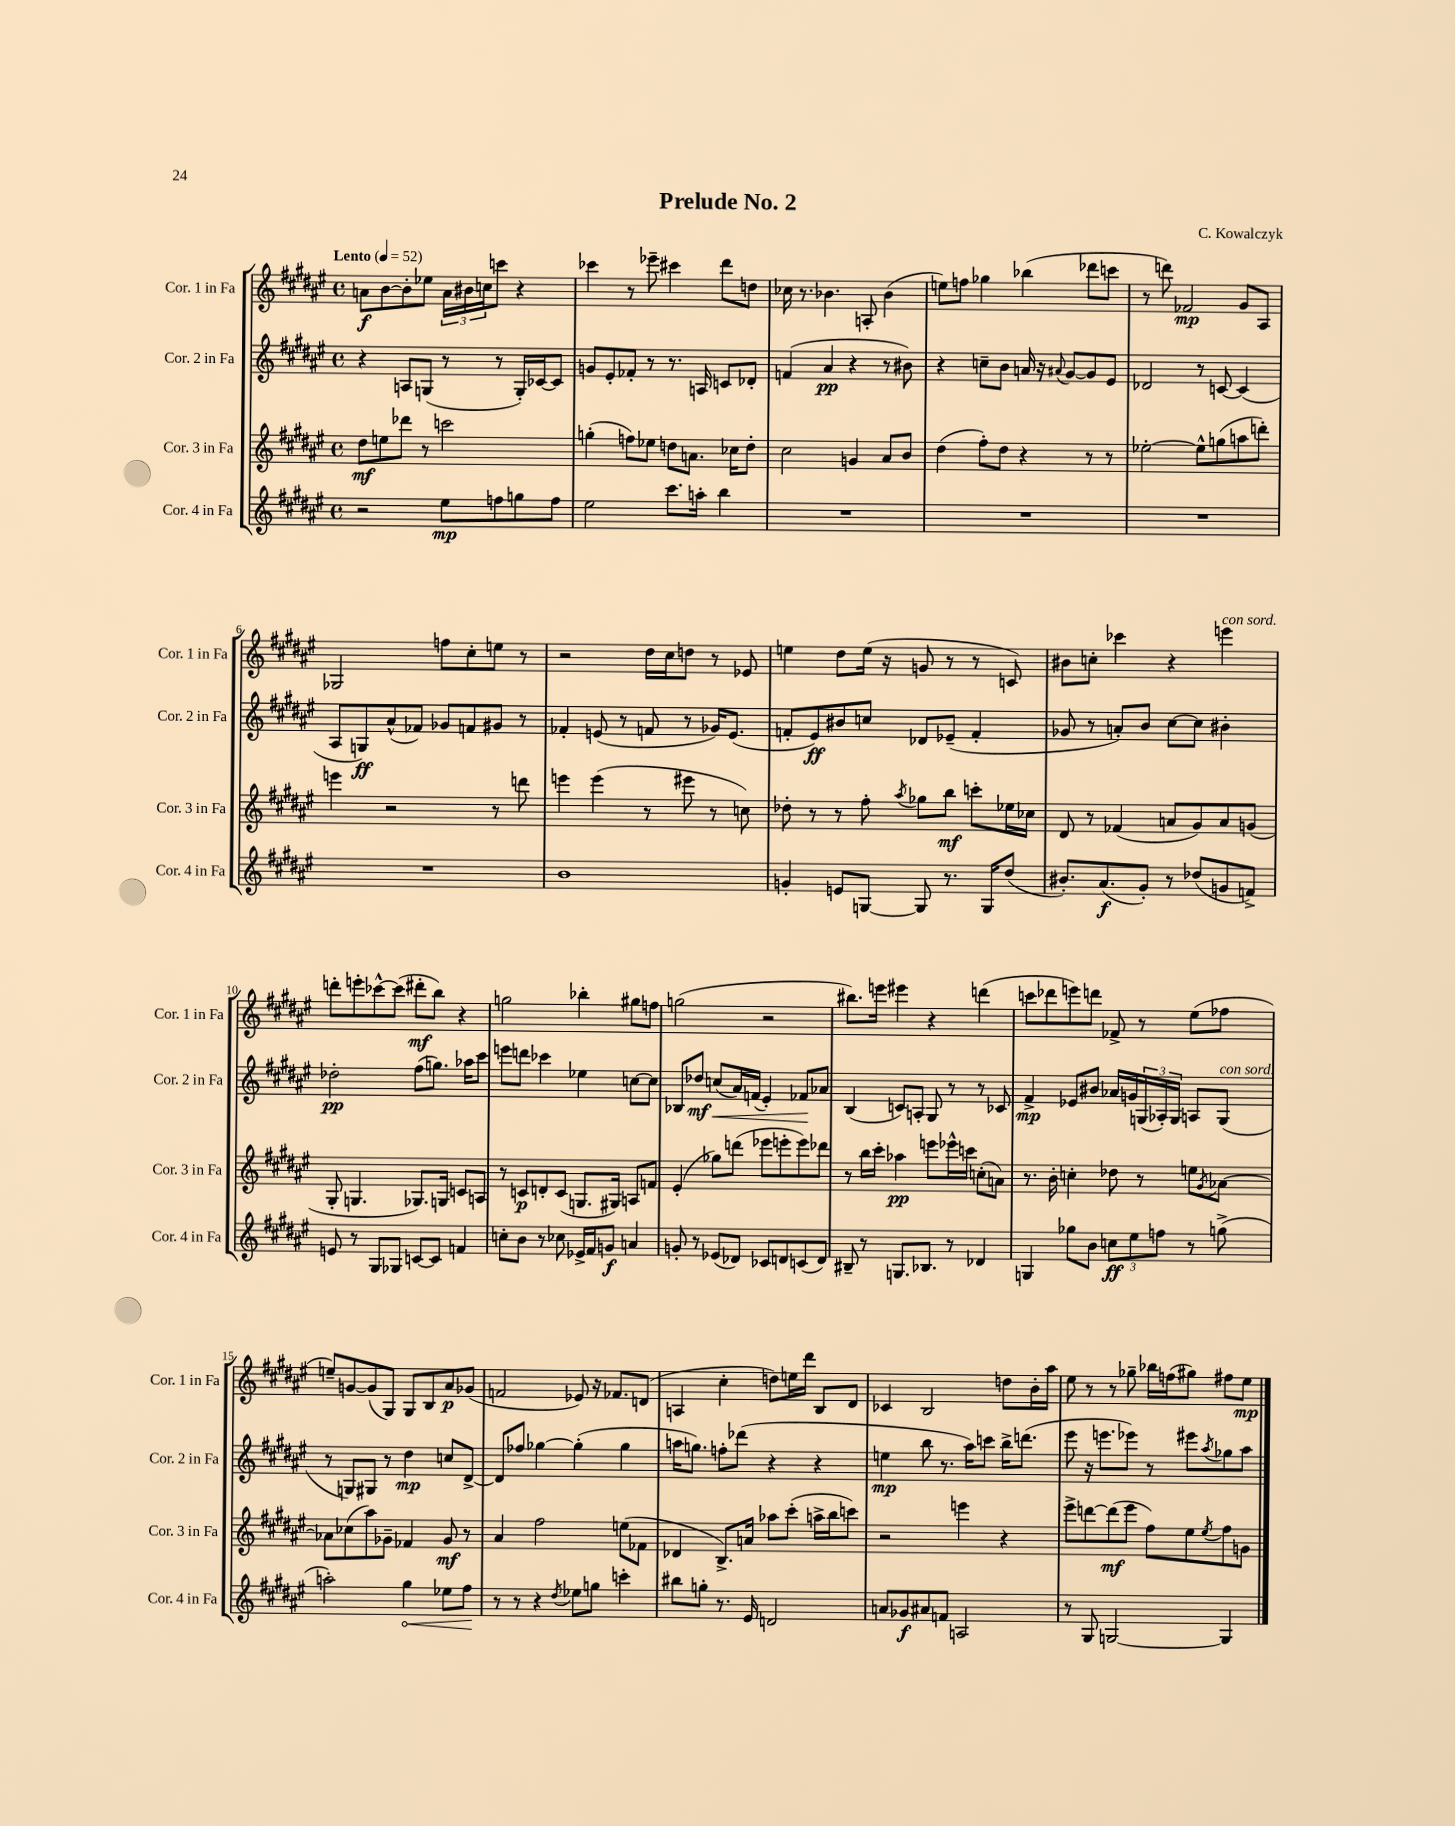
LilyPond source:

\header { title = "Prelude No. 2" composer = "C. Kowalczyk" }
<<
\new StaffGroup <<
\new Staff = "s0" \with { instrumentName = "Cor. 1 in Fa" shortInstrumentName = "Cor. 1 in Fa" } {
    \clef treble \key fis \major \defaultTimeSignature \time 4/4 \tempo "Lento" 4 = 52
    a'8\f b'8~ b'8-. ees''8 \tuplet 3/2 { a'16 bis'16 c''16 } c'''8 r4 |
    ces'''4 r8 ees'''8-- cis'''4 dis'''8 d''8 |
    ces''16 r8. bes'4. a8-. bes'4( |
    e''8) f''8 ges''4 bes''4( des'''8 c'''8 |
    r8 d'''8) fes'2\mp gis'8 ais8 |
    ges2 f''8 cis''8-. e''8 r8 |
    r2 dis''16 cis''16 d''8 r8 ees'8 |
    e''4 dis''8 e''16( r16 g'8 r8 r8 c'8) |
    bis'8 c''8-. ces'''4 r4 e'''4^\markup { \italic "con sord." } |
    d'''8-. e'''8-. ces'''8~-^ ces'''8( dis'''8-.\mf b''8) r4 |
    g''2 bes''4-. gis''8 f''8 |
    g''2( r2 |
    bis''8.) e'''16 eis'''4 r4 d'''4( |
    c'''8 des'''8 e'''8) d'''8 fes'8-> r8 eis''8( fes''8 |
    e''8--) g'8~ g'8( gis8) gis8 b8 ais'8\p ges'8( |
    f'2 ees'8) r16 fes'8. d'8( |
    a4 cis''4-. d''8) e''16 dis'''16 b8 dis'8 |
    ces'4 b2 d''8 b'16-. ais''16 |
    eis''8 r8 r8 ges''8-- bes''16 f''16( gis''8) fis''8 eis''8\mp \bar "|." |
}
\new Staff = "s1" \with { instrumentName = "Cor. 2 in Fa" shortInstrumentName = "Cor. 2 in Fa" } {
    \clef treble \key fis \major \defaultTimeSignature \time 4/4
    r4 a8 g8( r8 r8 g16-.) ces'16~ ces'8 |
    g'8 eis'8-. fes'8-. r8 r8. a16 c'8 des'8-. |
    f'4( ais'4\pp r4 r8 bis'8) |
    r4 c''8-- b'8 a'16 r16 \appoggiatura { ais'8 } gis'8~ gis'8 eis'8 |
    des'2 r8 c'8~ c'4( |
    ais8 g8\ff) ais'8-^( fes'8) ges'8 f'8 gis'8 r8 |
    fes'4-. e'8( r8 f'8 r8 ges'16) e'8.( |
    f'8-. eis'8\ff) bis'8 c''8 des'8 ees'8--( f'4-. |
    ges'8 r8 a'8-.) b'8 cis''8~ cis''8 bis'4-. |
    des''2-.\pp fis''8( g''8.) aes''16 cis'''8 |
    e'''8 d'''8 ces'''4 ees''4 c''8~ c''8 |
    bes8 des''8\mf c''8\<( ais'16) f'16( eis'4-.) fes'8\! aes'8 |
    b4( c'8) a8-. gis8 r8 r8 ces'8 |
    fis'4->\mp ees'8 bis'8 aes'16 g'16 \tuplet 3/2 { g16( aes16-.) g16 } a8 g8^\markup { \italic "con sord." }( |
    r8 g8) gis8 r8 dis''4\mp c''8 dis'8~-> |
    dis'8 fes''8 ges''4~ ges''4-.( ges''4 |
    a''16 g''8.) f''8-. des'''8( r4 r4 |
    e''4\mp b''8 r8. ais''16) c'''8 b''16-> d'''8.( |
    eis'''8 r16 e'''8. ees'''8) r8 eis'''8 \acciaccatura { ais''8 } ges''8 ais''8 \bar "|." |
}
\new Staff = "s2" \with { instrumentName = "Cor. 3 in Fa" shortInstrumentName = "Cor. 3 in Fa" } {
    \clef treble \key fis \major \defaultTimeSignature \time 4/4
    dis''8\mf e''8 des'''8 r8 c'''2 |
    g''4-.( f''8) ees''8 d''8 a'8. ces''16 d''8-. |
    cis''2 g'4 ais'8 b'8 |
    dis''4( fis''8-.) dis''8 r4 r8 r8 |
    ees''2~-. ees''8-^ g''8( a''8 d'''8-.) |
    e'''4 r2 r8 d'''8 |
    e'''4 e'''4( r8 eis'''8 r8 c''8) |
    des''8-. r8 r8 fis''8-. \acciaccatura { ais''8 } ges''8 b''8\mf c'''8-. ees''16 ces''16 |
    dis'8 r8 fes'4( a'8 gis'8) a'8 g'8( |
    gis8-. g4. ges8.) g16 c'8 a8 |
    r8 c'8\p d'8-. c'8( g8. gis16) a8 f'8 |
    eis'4-.( ges''8) d'''8( ees'''8 e'''8-. e'''8) des'''8 |
    r8 b''16 cis'''16-. aes''4\pp e'''8 ees'''16-^ c'''16 c''8-.( a'8) |
    r8. b'16-. c''4-. des''8 r8 e''8 \acciaccatura { gis'8 } aes'8~ |
    aes'8 ces''8( ais''8) ges'8-- fes'4 ges'8\mf r8 |
    ais'4 fis''2 e''8( fes'8 |
    des'4 b8.->) a'16 aes''8 cis'''8-.( a''16-> b''16 c'''8) |
    r2 e'''4 r4 |
    eis'''8-> d'''8~ d'''8\mf( eis'''8 fis''8) eis''8 \acciaccatura { eis''8 } fis''8 g'8 \bar "|." |
}
\new Staff = "s3" \with { instrumentName = "Cor. 4 in Fa" shortInstrumentName = "Cor. 4 in Fa" } {
    \clef treble \key fis \major \defaultTimeSignature \time 4/4
    r2 eis''8\mp f''8 g''8 f''8 |
    eis''2 cis'''8. a''16-. b''4 |
    R1 |
    R1 |
    R1 |
    R1 |
    b'1 |
    g'4-. e'8 g8~ g8 r8. g16 dis''8( |
    bis'8.-.) ais'8.\f( gis'8-.) r8 des''8( g'8 f'8->) |
    e'8 r8 gis8 ges8 c'8~ c'8 f'4 |
    c''8-. b'8 r8 ces''8 ees'16-> fis'16 g'8\f a'4 |
    g'8-. r8 ees'8( des'8) ces'8 d'8 c'8( d'8) |
    bis8-- r8 g8. bes8. r8 des'4 |
    g4 ges''8 b'8 \tuplet 3/2 { c''8\ff eis''8 f''8 } r8 g''8->( |
    a''2-.) \once \override Hairpin.circled-tip = ##t gis''4\< ees''8 fis''8\! |
    r8 r8 r4 \acciaccatura { dis''8 } ees''8 g''8 c'''4-. |
    bis''8 g''8-. r8. eis'16 d'2 |
    a'8 ges'8\f ais'8 f'8 a2 |
    r8 gis8 g2~ g4 \bar "|." |
}
>>
>>
